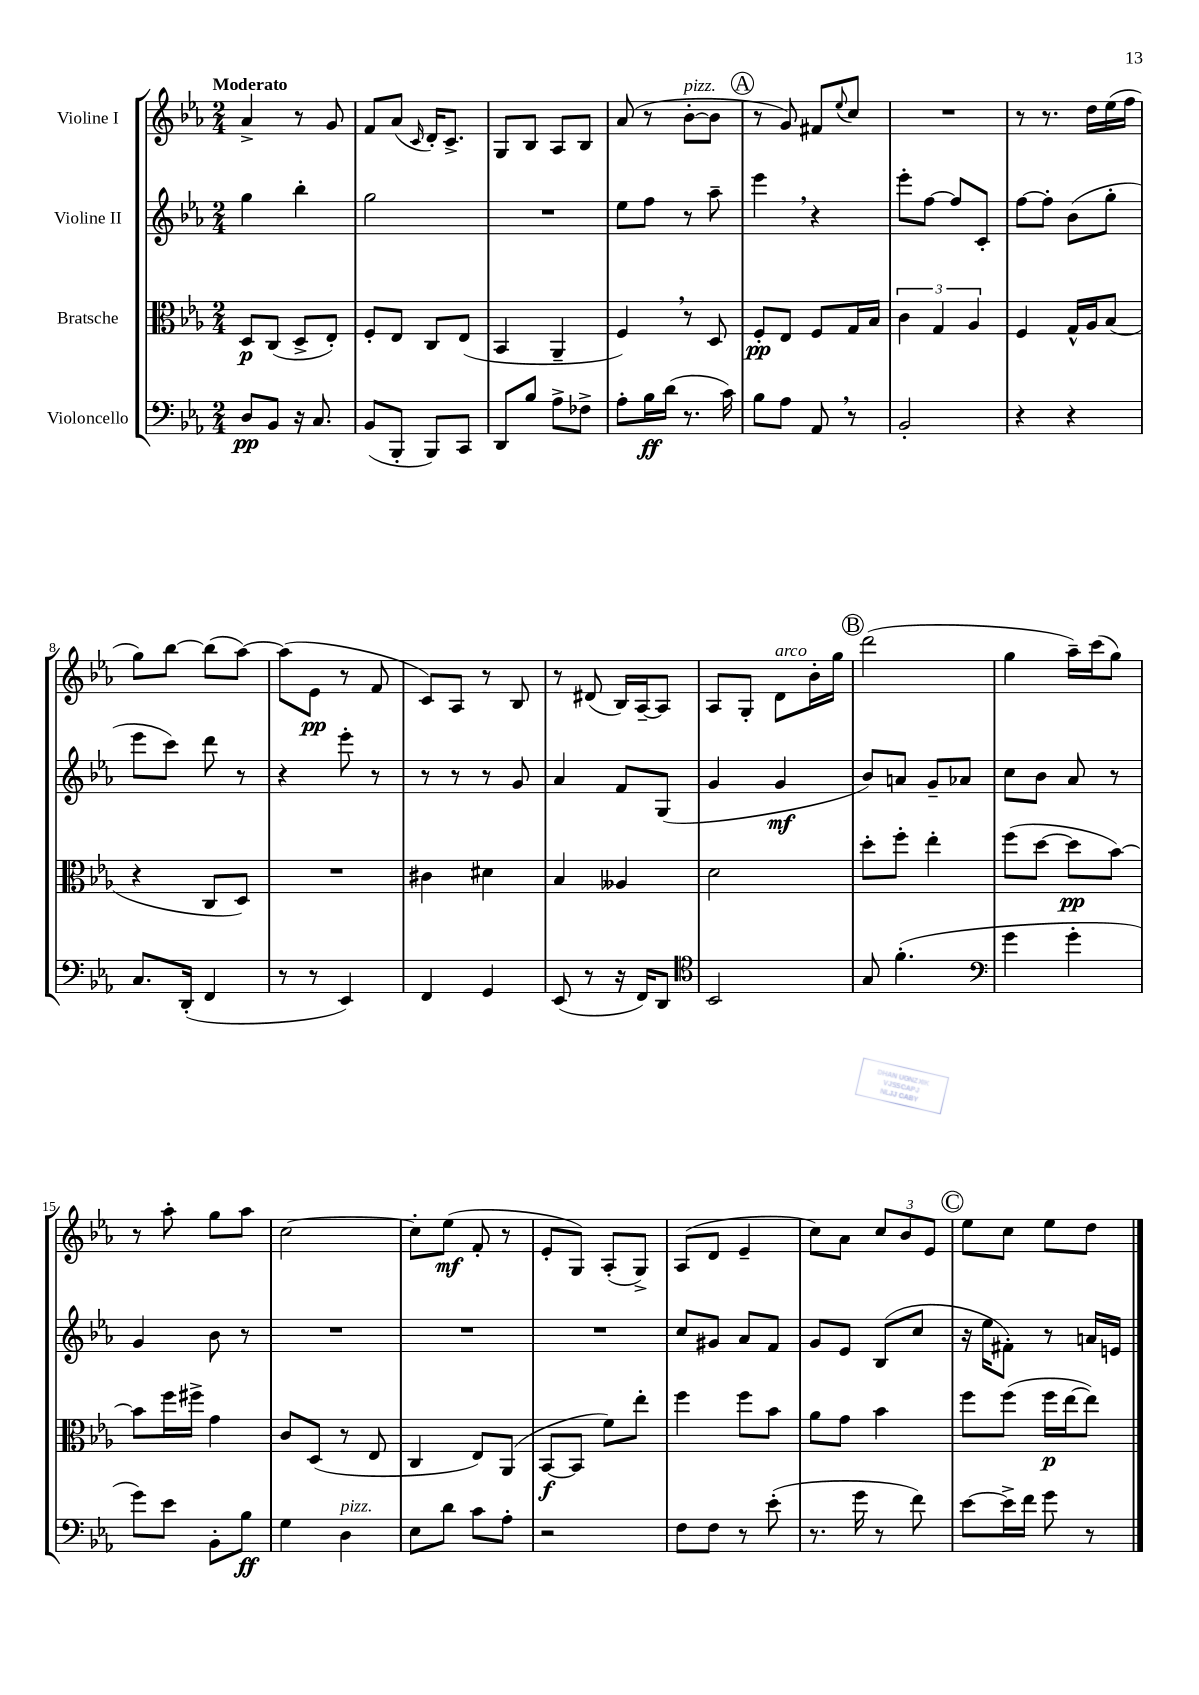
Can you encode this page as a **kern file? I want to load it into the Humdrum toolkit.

**kern	**dynam	**kern	**dynam	**kern	**dynam	**kern	**dynam
*part4	*part4	*part3	*part3	*part2	*part2	*part1	*part1
*staff4	*staff4	*staff3	*staff3	*staff2	*staff2	*staff1	*staff1
*I"Violoncello	*	*I"Bratsche	*	*I"Violine II	*	*I"Violine I	*
*clefF4	*	*clefC3	*	*clefG2	*	*clefG2	*
*k[b-e-a-]	*	*k[b-e-a-]	*	*k[b-e-a-]	*	*k[b-e-a-]	*
*M2/4	*	*M2/4	*	*M2/4	*	*M2/4	*
=1	=1	=1	=1	=1	=1	=1	=1
!	!	!	!	!	!	!LO:TX:a:B:t=Moderato	!
8D/L	pp	8D/L	p	4gg\	.	4a-^/	.
8BB-/J	.	(8C/J	.	.	.	.	.
16r	.	8D^/L	.	4bb-'\	.	8r	.
8.C/	.	.	.	.	.	.	.
.	.	8E-'/J)	.	.	.	8g/	.
=2	=2	=2	=2	=2	=2	=2	=2
(8BB-/L	.	8F'/L	.	2gg\	.	8f/L	.
8BBB-'/J	.	8E-/J	.	.	.	(8a-/J	.
.	.	.	.	.	.	16qqc/	.
8BBB-/L)	.	8C/L	.	.	.	16d'/KL)	.
.	.	.	.	.	.	8.c^/J	.
8CC/J	.	(8E-/J	.	.	.	.	.
=3	=3	=3	=3	=3	=3	=3	=3
8DD/L	.	4BB-/	.	2r	.	8G/L	.
8B-/J	.	.	.	.	.	8B-/J	.
8A-^\L	.	4AA-~/	.	.	.	8A-/L	.
8F-X^\J	.	.	.	.	.	8B-/J	.
=4	=4	=4	=4	=4	=4	=4	=4
8A-'\L	.	4F,/)	.	8ee-\L	.	(8a-/	.
16B-\L	ff	.	.	8ff\J	.	8r	.
(16d\JJ	.	.	.	.	.	.	.
!	!	!	!	!	!	!LO:TX:a:i:t=pizz.	!
8.r	.	8r	.	8r	.	[8b-'\L	.
.	.	8D/	.	8aa-~\	.	8b-\J]	.
16c\)	.	.	.	.	.	.	.
!!LO:REH:place=s1:t=A
=5	=5	=5	=5	=5	=5	=5	=5
8B-\L	.	8F'/L	pp	4eee-,\	.	8r	.
8A-\J	.	8E-/J	.	.	.	8g/)	.
8AA-,/	.	8F/L	.	4r	.	8f#X/L	.
.	.	.	.	.	.	8qqee-/	.
8r	.	16G/L	.	.	.	8cc/J	.
.	.	16B-/JJ	.	.	.	.	.
=6	=6	=6	=6	=6	=6	=6	=6
2BB-'/	.	6c\	.	8eee-'\L	.	2r	.
.	.	.	.	[8ff\J	.	.	.
.	.	6G/	.	.	.	.	.
.	.	.	.	8ff/L]	.	.	.
.	.	6A-/	.	.	.	.	.
.	.	.	.	8c'/J	.	.	.
=7	=7	=7	=7	=7	=7	=7	=7
4r	.	4F/	.	[8ff\L	.	8r	.
.	.	.	.	8ff'\J]	.	8.r	.
4r	.	16G^^/LL	.	(8b-\L	.	.	.
.	.	16A-/J	.	.	.	16dd\LL	.
.	.	(8B-/J	.	8gg'\J	.	(16ee-\	.
.	.	.	.	.	.	16ff\JJ	.
!!LO:LB:g=z
=8	=8	=8	=8	=8	=8	=8	=8
8.C/L	.	4r	.	8eee-\L	.	8gg\L)	.
.	.	.	.	8ccc\J)	.	[8bb-\J	.
(16DD'/Jk	.	.	.	.	.	.	.
4FF/	.	8C/L	.	8ddd\	.	(8bb-\L]	.
.	.	8D/J)	.	8r	.	[8aa-\J)	.
=9	=9	=9	=9	=9	=9	=9	=9
8r	.	2r	.	4r	.	(8aa-\L]	.
8r	.	.	.	.	.	8e-\J	pp
4EE-/)	.	.	.	8eee-'\	.	8r	.
.	.	.	.	8r	.	8f/	.
=10	=10	=10	=10	=10	=10	=10	=10
4FF/	.	4c#X\	.	8r	.	8c/L)	.
.	.	.	.	8r	.	8A-/J	.
4GG/	.	4d#X\	.	8r	.	8r	.
.	.	.	.	8g/	.	8B-/	.
=11	=11	=11	=11	=11	=11	=11	=11
(8EE-/	.	4B-/	.	4a-/	.	8r	.
8r	.	.	.	.	.	(8d#X/	.
16r	.	4A--X/	.	8f/L	.	16B-/LL)	.
16FF/KL)	.	.	.	.	.	[16A-~/J	.
8DD/J	.	.	.	(8G/J	.	8A-/J]	.
=12	=12	=12	=12	=12	=12	=12	=12
*clefC4	*	*	*	*	*	*	*
2BB-/	.	2d\	.	4g/	.	8A-/L	.
.	.	.	.	.	.	8G'/J	.
!	!	!	!	!	!	!LO:TX:a:i:t=arco	!
.	.	.	.	4g/	mf	8d\L	.
.	.	.	.	.	.	16b-'\L	.
.	.	.	.	.	.	16gg\JJ	.
!!LO:REH:place=s1:t=B
=13	=13	=13	=13	=13	=13	=13	=13
8G/	.	8dd'\L	.	8b-/L)	.	(2ddd\	.
(4.f'\	.	8ff'\J	.	8an/J	.	.	.
.	.	4ee-'\	.	8g~/L	.	.	.
.	.	.	.	8a-X/J	.	.	.
=14	=14	=14	=14	=14	=14	=14	=14
*clefF4	*	*	*	*	*	*	*
4g\	.	(8ff\L	.	8cc\L	.	4gg\	.
.	.	[8dd\J	.	8b-\J	.	.	.
4g'\	.	8dd\L]	pp	8a-/	.	16aa-~\LL)	.
.	.	.	.	.	.	(16ccc\J	.
.	.	[8b-\J)	.	8r	.	8gg\J)	.
!!LO:LB:g=z
=15	=15	=15	=15	=15	=15	=15	=15
8g\L)	.	8b-\L]	.	4g/	.	8r	.
8e-\J	.	16ff\L	.	.	.	8aa-'\	.
.	.	16ff#X^\JJ	.	.	.	.	.
8BB-'\L	.	4g\	.	8b-\	.	8gg\L	.
8B-\J	ff	.	.	8r	.	8aa-\J	.
=16	=16	=16	=16	=16	=16	=16	=16
4G\	.	8c/L	.	2r	.	[2cc\	.
.	.	(8D/J	.	.	.	.	.
!LO:TX:a:i:t=pizz.	!	!	!	!	!	!	!
4D\	.	8r	.	.	.	.	.
.	.	8E-/	.	.	.	.	.
=17	=17	=17	=17	=17	=17	=17	=17
8E-\L	.	4C/	.	2r	.	8cc'\L]	.
8d\J	.	.	.	.	.	(8ee-\J	mf
8c\L	.	8E-/L)	.	.	.	8f'/	.
8A-'\J	.	(8AA-/J	.	.	.	8r	.
=18	=18	=18	=18	=18	=18	=18	=18
2r	.	[8BB-/L	f	2r	.	8e-'/L	.
.	.	8BB-/J]	.	.	.	8G/J)	.
.	.	8f\L)	.	.	.	(8A-'/L	.
.	.	8ee-'\J	.	.	.	8G^/J)	.
=19	=19	=19	=19	=19	=19	=19	=19
8F\L	.	4ff\	.	8cc/L	.	(8A-/L	.
8F\J	.	.	.	8g#X/J	.	8d/J	.
8r	.	8ff\L	.	8a-/L	.	4e-~/	.
(8e-'\	.	8b-\J	.	8f/J	.	.	.
=20	=20	=20	=20	=20	=20	=20	=20
8.r	.	8a-\L	.	8g/L	.	8cc\L)	.
.	.	8g\J	.	8e-/J	.	8a-\J	.
16g\	.	.	.	.	.	.	.
8r	.	4b-\	.	(8B-/L	.	12cc/L	.
.	.	.	.	.	.	12b-/	.
8f\)	.	.	.	8cc/J	.	.	.
.	.	.	.	.	.	12e-/J	.
!!LO:REH:place=s1:t=C
=21	=21	=21	=21	=21	=21	=21	=21
[8e-\L	.	8ff\L	.	16r	.	8ee-\L	.
.	.	.	.	16ee-\KL	.	.	.
16e-^\L]	.	(8ff\J	.	8f#X'\J)	.	8cc\J	.
16f\JJ	.	.	.	.	.	.	.
8g\	.	16ff\LL	p	8r	.	8ee-\L	.
.	.	[16ee-\J	.	.	.	.	.
8r	.	8ee-\J])	.	16an/LL	.	8dd\J	.
.	.	.	.	16en/JJ	.	.	.
==	==	==	==	==	==	==	==
*-	*-	*-	*-	*-	*-	*-	*-
